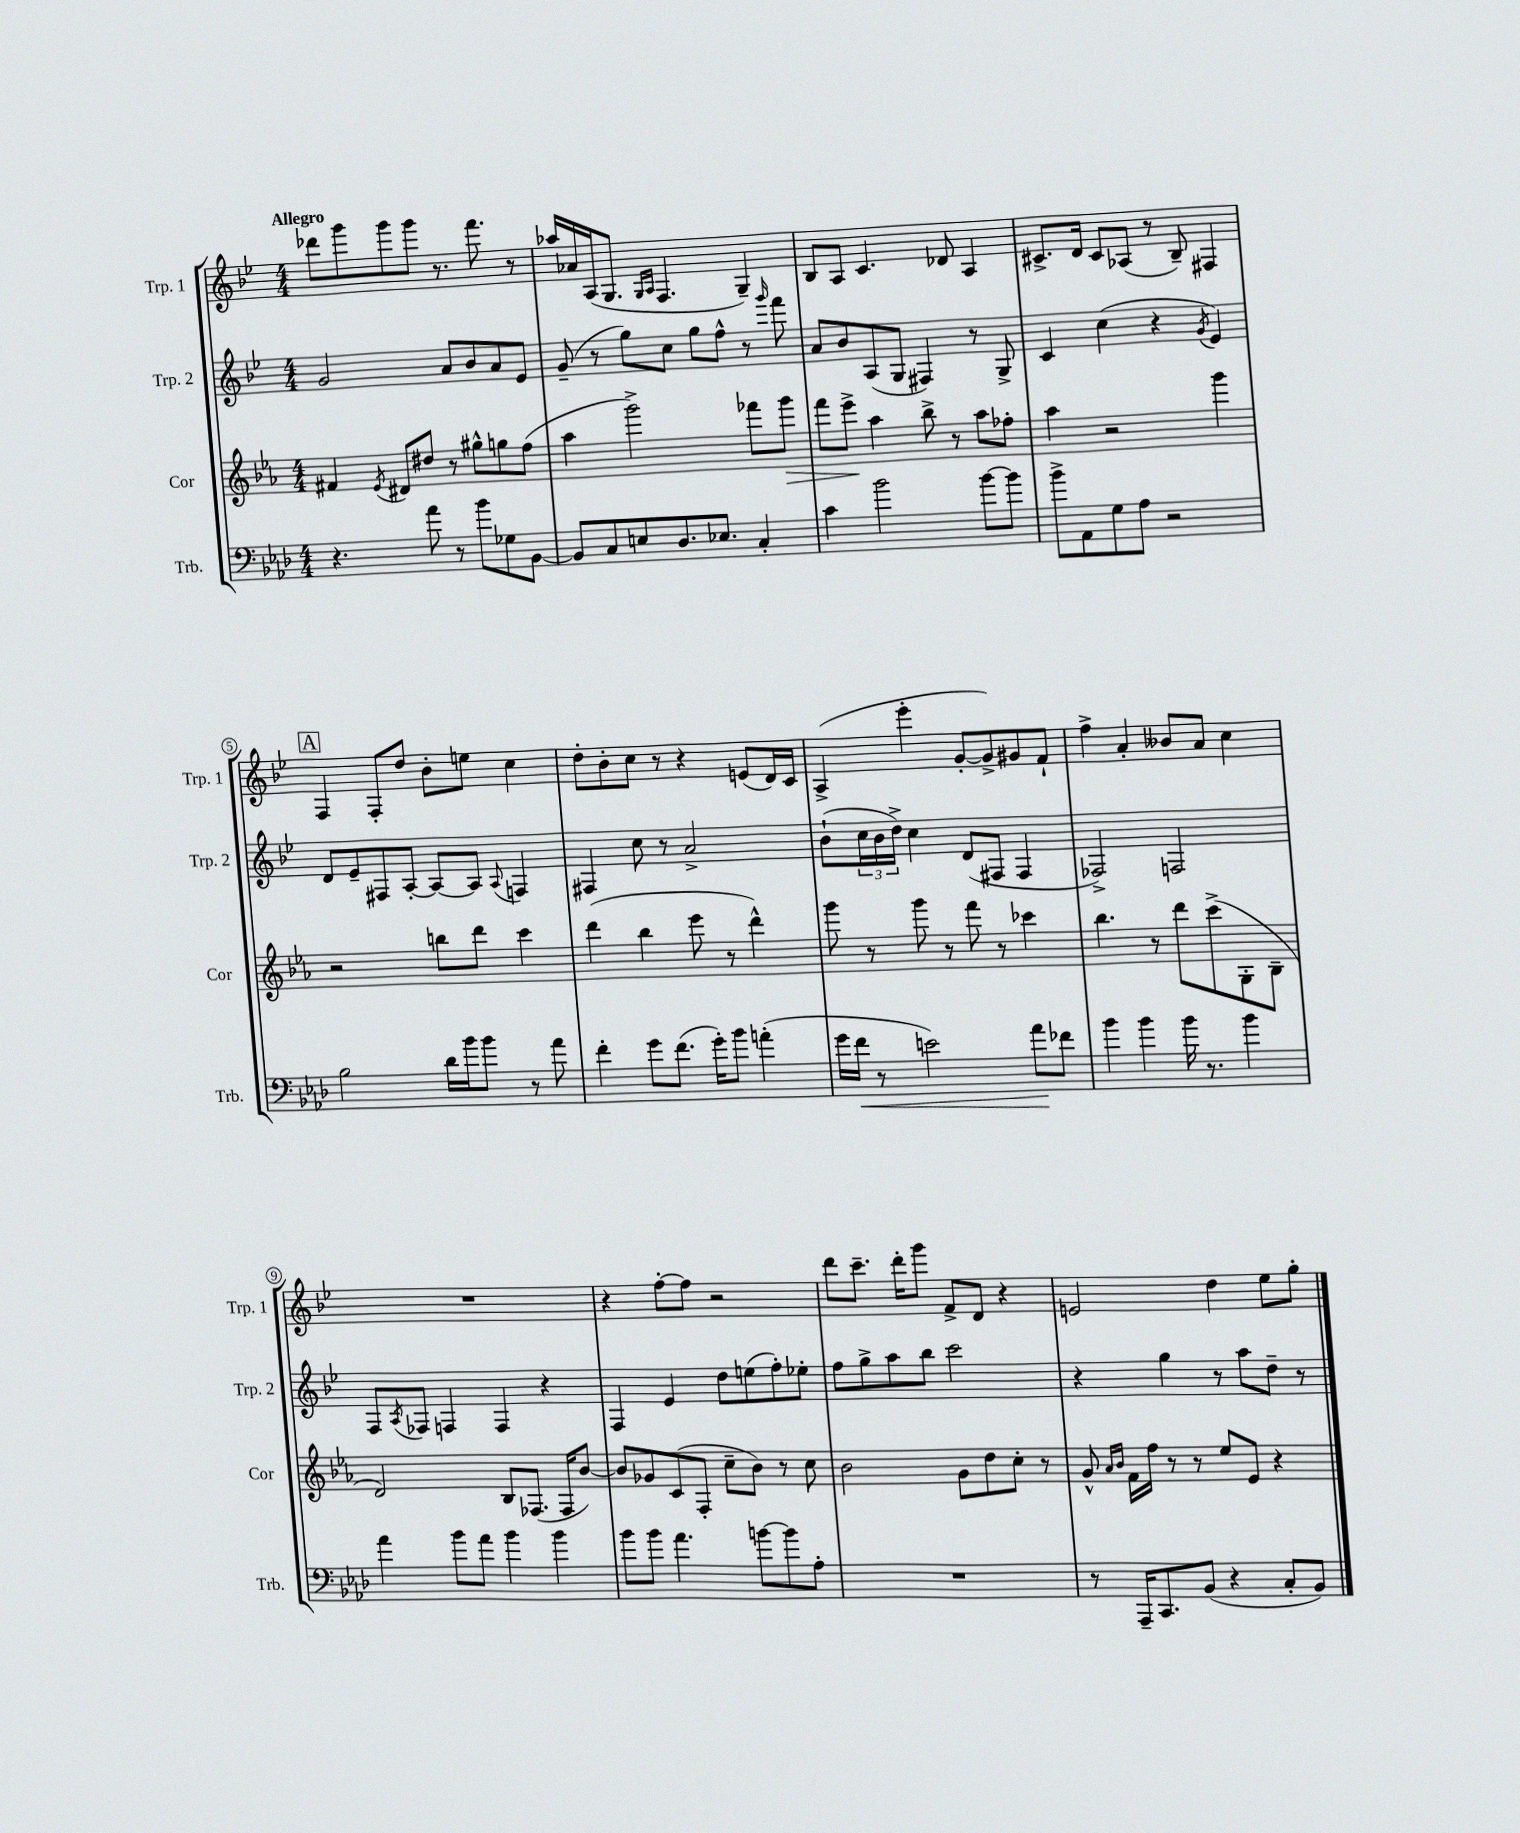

**kern	**dynam	**kern	**dynam	**kern	**kern
*part4	*part4	*part3	*part3	*part2	*part1
*staff4	*staff4	*staff3	*staff3	*staff2	*staff1
*I"Trb.	*	*I"Cor	*	*I"Trp. 2	*I"Trp. 1
*I'Trb.	*	*I'Cor	*	*I'Trp. 2	*I'Trp. 1
*clefF4	*	*clefG2	*	*clefG2	*clefG2
*k[b-e-a-d-]	*	*k[b-e-a-]	*	*k[b-e-]	*k[b-e-]
*M4/4	*	*M4/4	*	*M4/4	*M4/4
=1	=1	=1	=1	=1	=1
!	!	!	!	!	!LO:TX:a:B:t=Allegro
4.r	.	4f#X/	.	2g/	8ddd-X\L
.	.	.	.	.	8ggg\
.	.	8qe-/	.	.	.
.	.	8d#X/L	.	.	8ggg\
8a-\	.	8dd#X/J	.	.	8ggg\J
8r	.	8r	.	8a/L	8.r
8b-\L	.	8gg#X^^\L	.	8b-/	.
.	.	.	.	.	8.fff\
8G-X\	.	8ggn\	.	8a/	.
[8BB-\J	.	(8ff\J	.	8e-/J	8r
=2	=2	=2	=2	=2	=2
8BB-/L]	.	4aa-\	.	(8g~/	16aa-X/LL
.	.	.	.	.	16a-X/
8C/	.	.	.	8r	(16A/J
.	.	.	.	.	8.G/J
8En/	.	2ggg^\)	.	8gg\L)	.
.	.	.	.	.	16qqG/LL
.	.	.	.	.	16qqA/JJ
8.D-/	.	.	.	8cc\J	4.F/
.	.	.	.	8gg\L	.
8.E-X/J	.	.	.	.	.
.	.	.	.	8ff^^\J	.
4C'/	.	8fff-X\L	.	8r	4G~/)
.	.	.	.	16qqggg/	.
!	!	!	!LO:HP:b	!	!
.	.	8ggg\J	>	8fff\	.
=3	=3	=3	=3	=3	=3
4c\	.	8fff\L	.	8a/L	8B-/L
.	.	8eee-^\J	.	8b-/	8A/J
2b-\	.	4aa-\	]	(8A/	4.c/
.	.	.	.	8G/J	.
.	.	8bb-^\	.	4F#X/)	.
.	.	8r	.	.	8d-X/
[8b-\L	.	8aa-\L	.	8r	4A/
8b-\J]	.	8ff-X'\J	.	8G^/	.
=4	=4	=4	=4	=4	=4
8b-^\L	.	4aa-\	.	4c/	8.c#X^/L
8AA-\	.	.	.	.	.
.	.	.	.	.	16d/Jk
8G\	.	2r	.	(4cc\	8c#/L
8A-\J	.	.	.	.	(8A-X/J
2r	.	.	.	4r	8r
.	.	.	.	.	8B-~/)
.	.	.	.	8qg/	.
.	.	4ggg\	.	4e-/)	4F#X/
!!LO:LB:g=z
!!LO:REH:place=s1:t=A
=5	=5	=5	=5	=5	=5
2B-\	.	2r	.	8d/L	4F/
.	.	.	.	8e-~/	.
.	.	.	.	8F#X/	8F'/L
.	.	.	.	[8A'/J	8dd/J
16d-\LL	.	8bbn\L	.	8A/L_	8b-'\L
16b-\J	.	.	.	.	.
8b-\J	.	8ddd\J	.	8A/J]	8een\J
.	.	.	.	8qqA/	.
8r	.	4ccc\	.	4Fn/	4cc\
8a-\	.	.	.	.	.
=6	=6	=6	=6	=6	=6
4f'\	.	(4ddd\	.	4F#X/	8dd'\L
.	.	.	.	.	8b-'\
8g\L	.	4bb-\	.	8cc\	8cc\J
(8.f\J	.	.	.	8r	8r
.	.	8eee-\	.	2a^/	4r
16g'\KL)	.	.	.	.	.
8b-\J	.	8r	.	.	.
(4an'\	.	4ddd^^\)	.	.	(8en/L
.	.	.	.	.	16d/L)
.	.	.	.	.	16c/JJ
=7	=7	=7	=7	=7	=7
16g\LL	.	8ggg\	.	(8b-`\L	(4A^/
!	!LO:HP:b	!	!	!	!
16f\JJ	<	.	.	.	.
8r	.	8r	.	24cc\L	.
.	.	.	.	24b-\	.
.	.	.	.	24dd^\JJ)	.
2en\)	.	8ggg\	.	4cc\	4eee-'\
.	.	8r	.	.	.
.	.	8fff\	.	(8d/L	[8g'/L
.	.	8r	.	8F#X/J	8g^/])
8a-\L	.	4ccc-X\	.	4F#/	8g#X/
8f-X\J	[	.	.	.	8f`/J
=8	=8	=8	=8	=8	=8
4b-\	.	4.bb-\	.	2F-X^/)	4ff^\
4b-\	.	.	.	.	4a'/
.	.	8r	.	.	.
16b-\	.	8ddd\L	.	2Fn/	8b--X/L
8.r	.	.	.	.	.
.	.	(8ccc^\	.	.	8a/J
4b-\	.	8G'\	.	.	4cc\
.	.	8B-~\J	.	.	.
!!LO:LB:g=z
=9	=9	=9	=9	=9	=9
4a-\	.	2d/)	.	8F/L	1r
.	.	.	.	8qA/	.
.	.	.	.	8F-X/J	.
8b-\L	.	.	.	4Fn/	.
8a-\J	.	.	.	.	.
4b-\	.	8B-/L	.	4F/	.
.	.	(8.F-X/J	.	.	.
4b-\	.	.	.	4r	.
.	.	16F-/KL	.	.	.
.	.	[8b-/J)	.	.	.
=10	=10	=10	=10	=10	=10
8b-\L	.	8b-/L]	.	4F/	4r
8b-\J	.	8g-X/	.	.	.
4.a-\	.	(8c/	.	4e-/	[8ff'\L
.	.	8F'/J	.	.	8ff\J]
.	.	8cc~\L	.	8dd\L	2r
[8bn\L	.	8b-\J)	.	(8een\	.
8b\]	.	8r	.	8ff'\)	.
8A-'\J	.	8cc\	.	8ee-X'\J	.
=11	=11	=11	=11	=11	=11
1r	.	2b-\	.	8ff\L	8ddd\L
.	.	.	.	8gg^\	8.ccc~\J
.	.	.	.	8aa\	.
.	.	.	.	.	16ddd'\KL
.	.	.	.	8bb-\J	8ggg\J
.	.	8g\L	.	2ccc\	8f^/L
.	.	8dd\	.	.	8d/J
.	.	8cc'\J	.	.	4r
.	.	8r	.	.	.
=12	=12	=12	=12	=12	=12
8r	.	8g^^/	.	4r	2en/
.	.	16qqa-/LL	.	.	.
.	.	16qqb-/JJ	.	.	.
16AAA-~/KL	.	16f\LL	.	.	.
8.CC/	.	16ff\JJ	.	.	.
.	.	8r	.	4gg\	.
(8BB-/J	.	8r	.	.	.
4r	.	8ee-/L	.	8r	4dd\
.	.	8e-/J	.	8aa\L	.
8C'/L	.	4r	.	8dd~\J	8ee-\L
8BB-/J)	.	.	.	8r	8gg'\J
==	==	==	==	==	==
*-	*-	*-	*-	*-	*-
